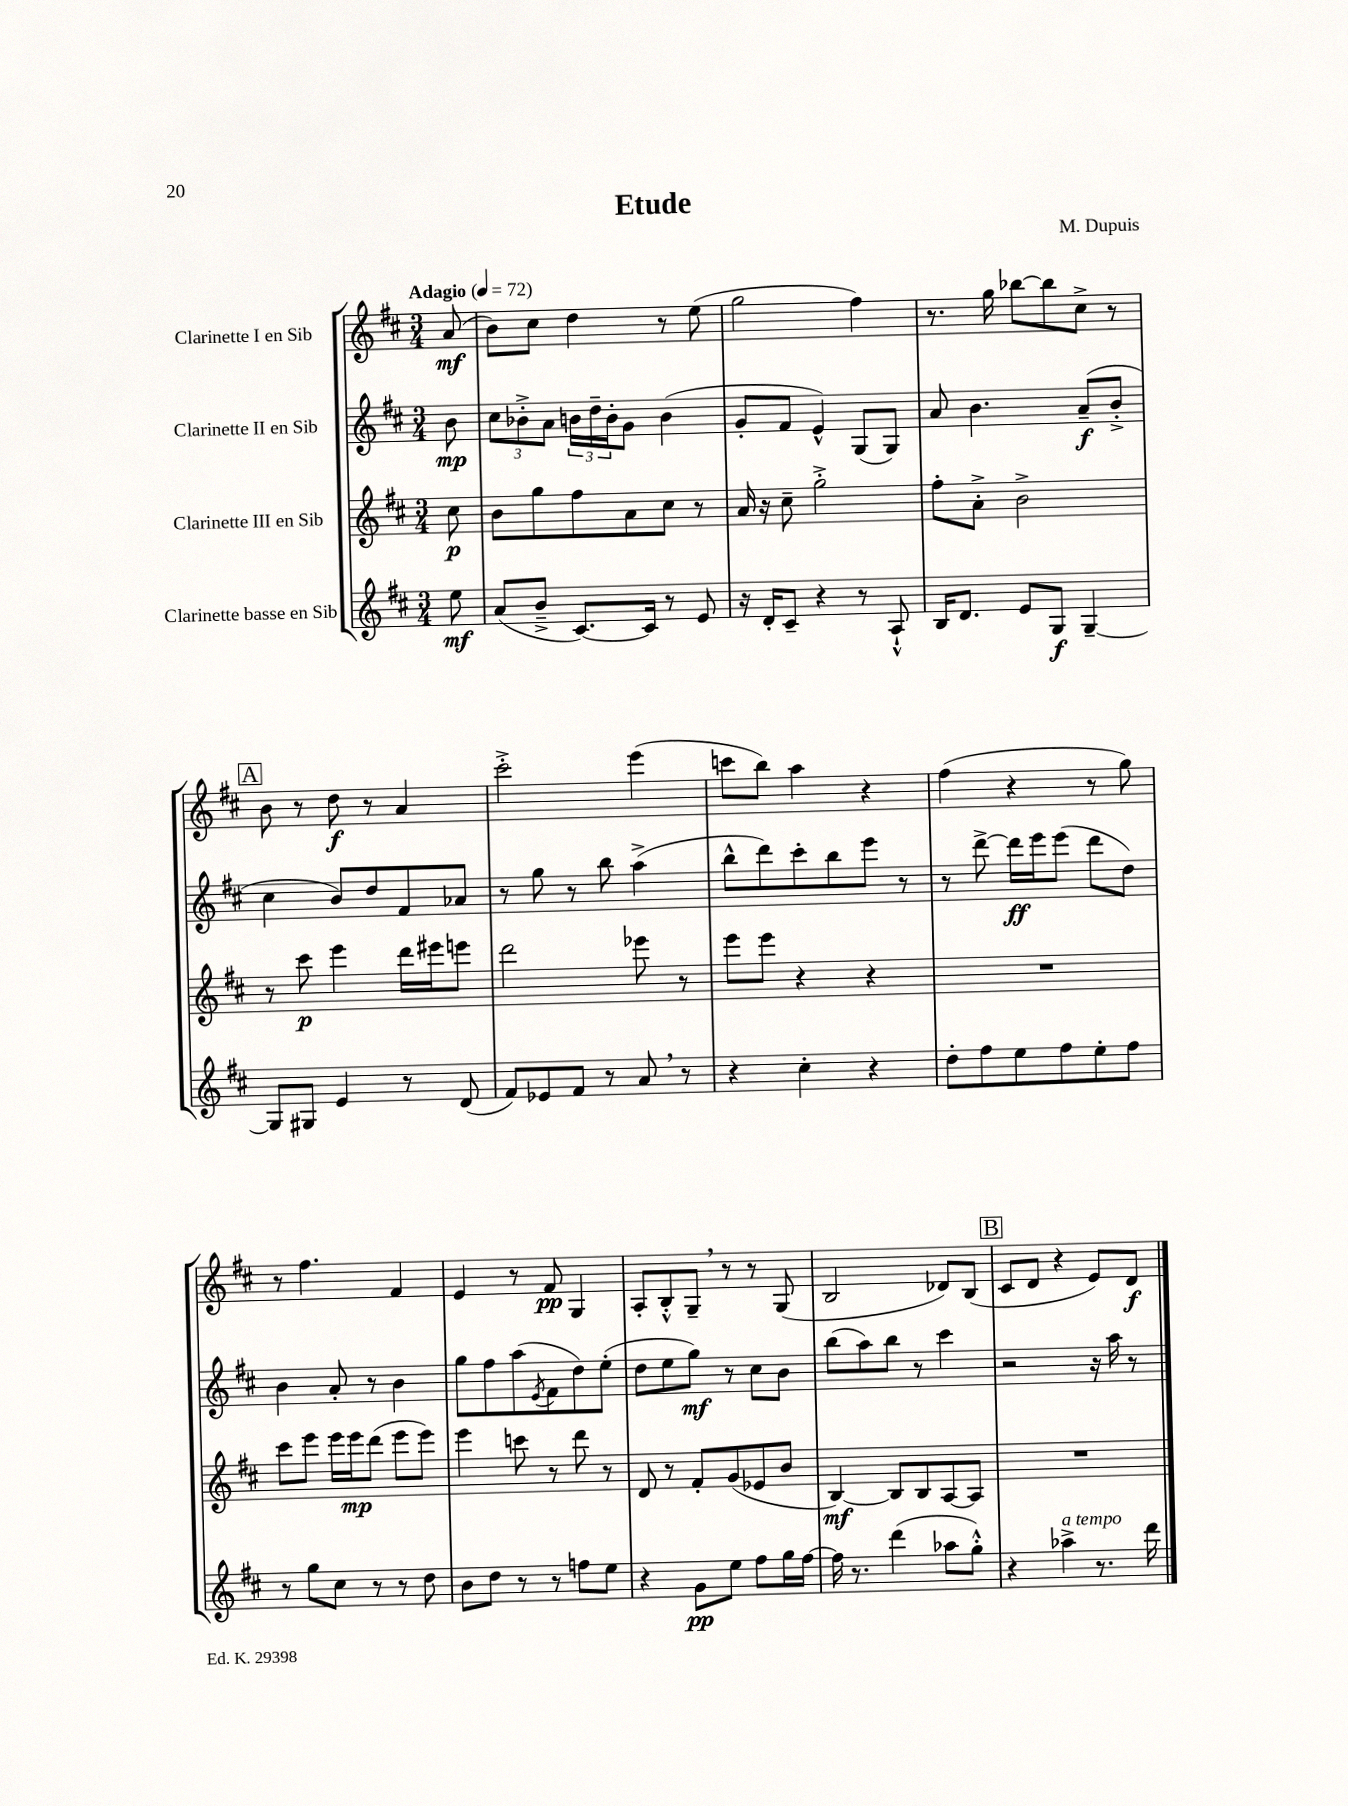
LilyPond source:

\header { title = "Etude" composer = "M. Dupuis" }
<<
\new StaffGroup <<
\new Staff = "s0" \with { instrumentName = "Clarinette I en Sib" } {
    \clef treble \key d \major \numericTimeSignature \time 3/4 \partial 8 \tempo "Adagio" 4 = 72
    a'8\mf( |
    b'8) cis''8 d''4 r8 e''8( |
    g''2 fis''4) |
    r8. g''16 bes''8~ bes''8 cis''8-> r8 |
    \mark \markup { \box "A" } b'8 r8 d''8\f r8 a'4 |
    cis'''2-.-> e'''4( |
    c'''8 b''8) a''4 r4 |
    fis''4( r4 r8 g''8) |
    r8 fis''4. fis'4 |
    e'4 r8 fis'8\pp g4 |
    a8-. b8-.-^ g8-- \breathe r8 r8 g8( |
    b2 des'8) b8( |
    \mark \markup { \box "B" } cis'8 d'8 r4 e'8) d'8\f \bar "|." |
}
\new Staff = "s1" \with { instrumentName = "Clarinette II en Sib" } {
    \clef treble \key d \major \numericTimeSignature \time 3/4 \partial 8
    b'8\mp |
    \tuplet 3/2 { cis''8 bes'8-.-> a'8 } \tuplet 3/2 { b'16 d''16-- b'16-. } g'8 b'4( |
    g'8-. fis'8 e'4-^) g8( g8) |
    a'8 b'4. a'8--\f( b'8-.-> |
    \mark \markup { \box "A" } cis''4 b'8) d''8 fis'8 aes'8 |
    r8 g''8 r8 b''8 a''4->( |
    b''8-^ d'''8) cis'''8-. b''8 e'''8 r8 |
    r8 d'''8~-> d'''16\ff e'''16 e'''8( d'''8 d''8) |
    b'4 a'8-. r8 b'4 |
    g''8 fis''8 a''8( \acciaccatura { e'8 } fis'8 d''8) e''8-.( |
    d''8 e''8 g''8\mf) r8 cis''8 b'8 |
    b''8( a''8) b''8 r8 cis'''4 |
    \mark \markup { \box "B" } r2 r16 a''16 r8 \bar "|." |
}
\new Staff = "s2" \with { instrumentName = "Clarinette III en Sib" } {
    \clef treble \key d \major \numericTimeSignature \time 3/4 \partial 8
    cis''8\p |
    b'8 g''8 fis''8 a'8 cis''8 r8 |
    a'16 r16 cis''8-- g''2-.-> |
    fis''8-. a'8-.-> b'2-> |
    \mark \markup { \box "A" } r8 cis'''8\p e'''4 d'''16 eis'''16 e'''8 |
    d'''2 ees'''8 r8 |
    e'''8 e'''8 r4 r4 |
    R2. |
    cis'''8 e'''8 e'''16 e'''16\mp d'''8( e'''8 e'''8) |
    e'''4 c'''8 r8 d'''8 r8 |
    d'8 r8 fis'8-. g'8( ees'8 b'8 |
    b4~\mf) b8 b8 a8~ a8 |
    \mark \markup { \box "B" } R2. \bar "|." |
}
\new Staff = "s3" \with { instrumentName = "Clarinette basse en Sib" } {
    \clef treble \key d \major \numericTimeSignature \time 3/4 \partial 8
    e''8\mf |
    a'8( b'8---> cis'8.~) cis'16 r8 e'8 |
    r16 d'16-. cis'8-- r4 r8 a8-!-^ |
    b16 d'8. e'8 g8\f g4~-- |
    \mark \markup { \box "A" } g8 gis8 e'4 r8 d'8( |
    fis'8) ees'8 fis'8 r8 a'8 \breathe r8 |
    r4 cis''4-. r4 |
    d''8-. fis''8 e''8 fis''8 e''8-. fis''8 |
    r8 g''8 cis''8 r8 r8 d''8 |
    b'8 d''8 r8 r8 f''8 e''8 |
    r4 g'8\pp e''8 fis''8 g''16 fis''16~ |
    fis''16 r8. d'''4( aes''8 g''8-.-^) |
    \mark \markup { \box "B" } r4 aes''4->^\markup { \italic "a tempo" } r8. d'''16 \bar "|." |
}
>>
>>
\layout { \context { \Score \remove "Bar_number_engraver" } }
